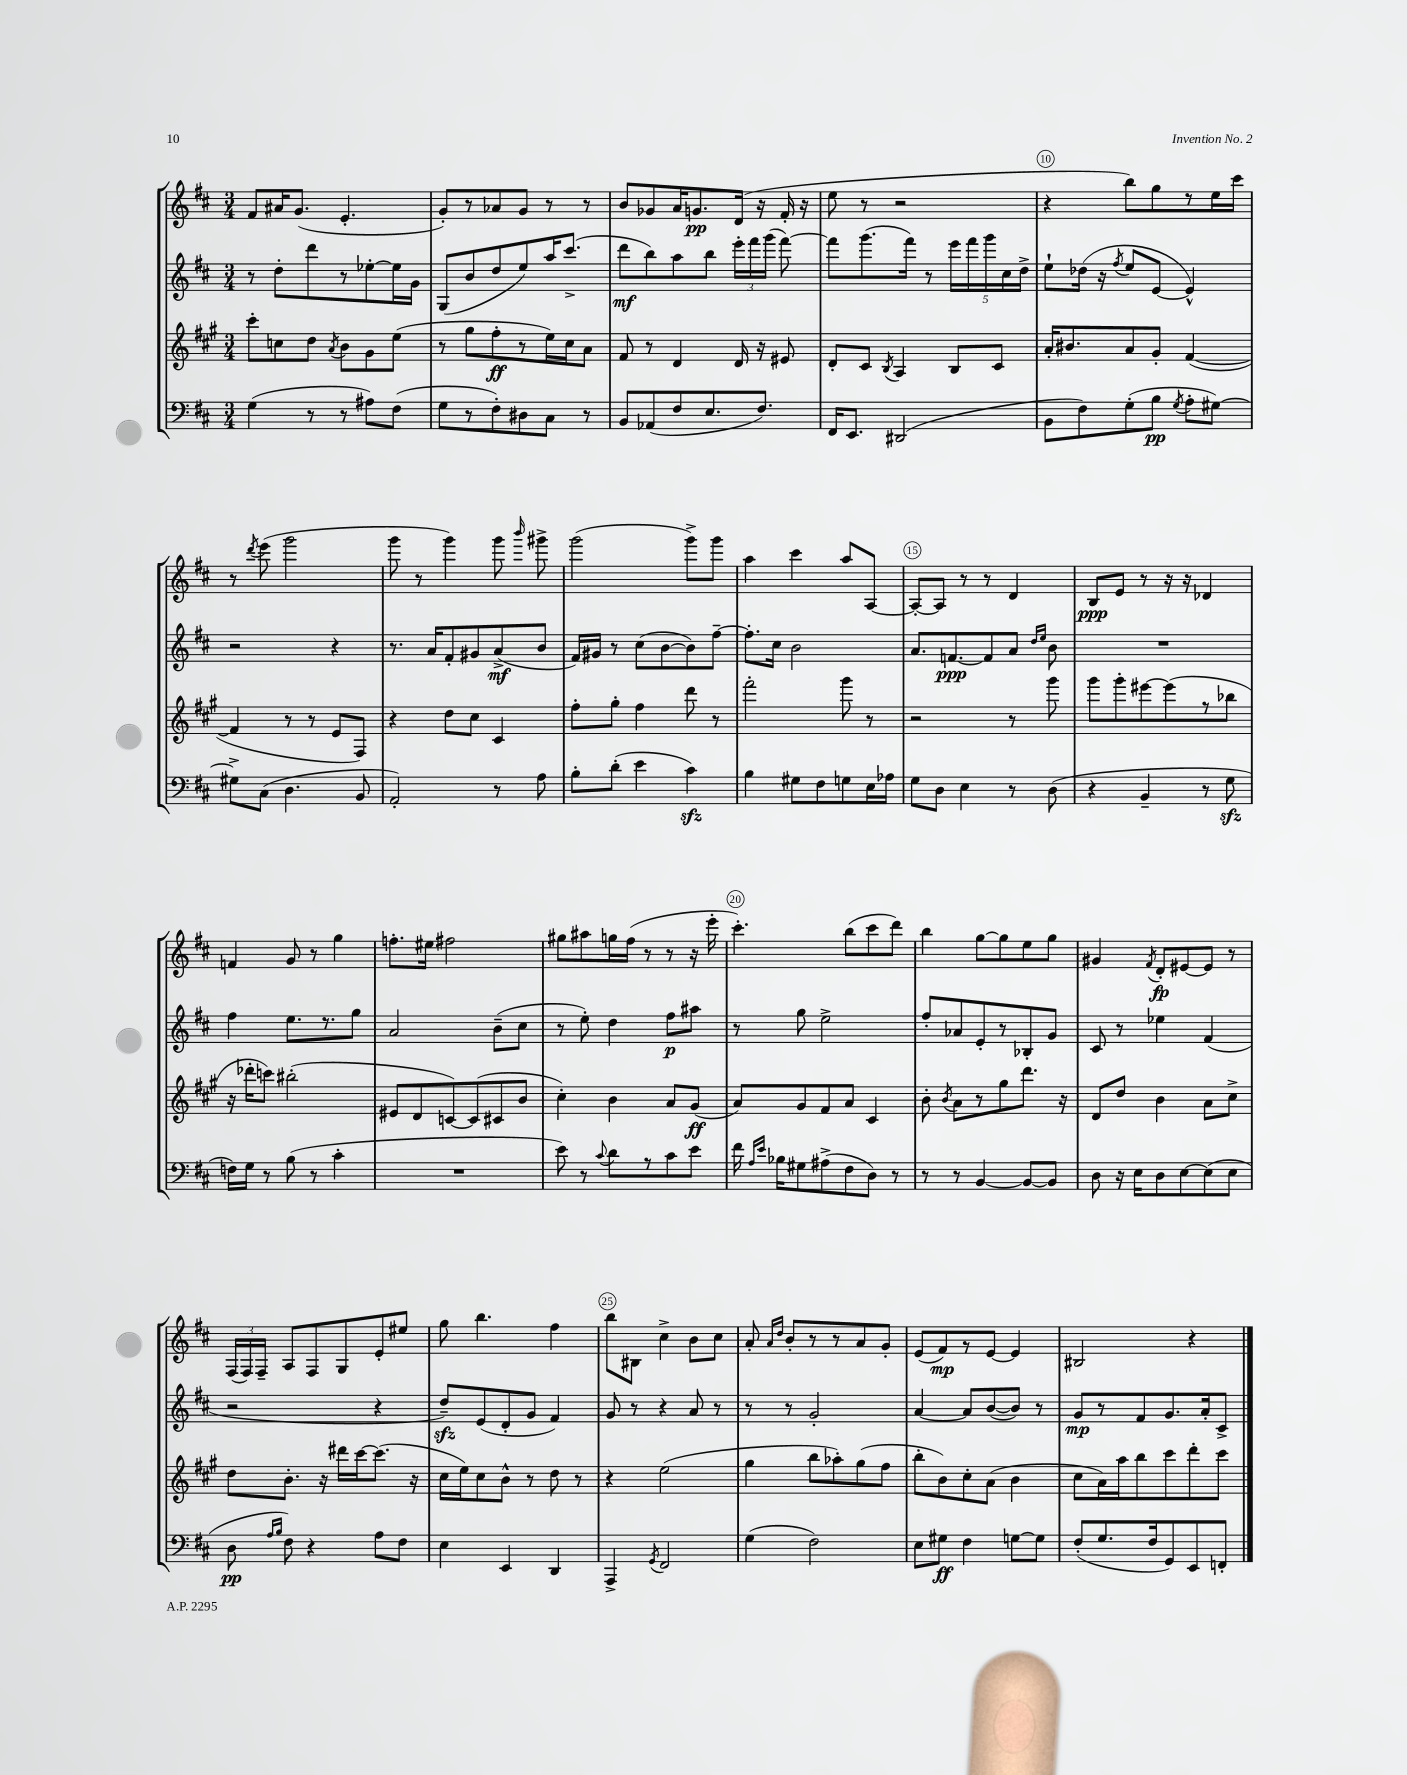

**kern	**kern	**kern	**kern
*staff4	*staff3	*staff2	*staff1
*clefF4	*clefG2	*clefG2	*clefG2
*k[f#c#]	*k[f#c#g#]	*k[f#c#]	*k[f#c#]
*M3/4	*M3/4	*M3/4	*M3/4
(4G	8ccc#'	8r	8f#
.	8cc	8dd'	16a#
.	.	.	(8.g
8r	8dd	8ddd	.
.	8qa	.	.
8r	8b	8r	4.e'
8A#)	8g#	[8ee-'	.
(8F#	(8ee	16ee-]	.
.	.	16g	.
=	=	=	=
8G	8r	(8G	8g')
8r	8gg#	8b	8r
8F#')	8ff#'	8dd	8a-
8D#	8r	8ee)	8g
8C#	16ee)	16aa	8r
.	16cc#	(8.ccc#^	.
8r	8a	.	8r
=	=	=	=
8BB	8f#	8ddd	8b
(8AA-	8r	8bb)	8g-
8F#	4d	8aa	16a
.	.	.	8.g
8.E	.	8bb	.
.	16d	24eee'	(16d
.	.	24fff#	.
8.F#)	16r	.	16r
.	.	(24ggg	.
.	8e#	[8fff#)	16f#'
.	.	.	16r
=	=	=	=
16FF#	8d'	8fff#]	8ee
8.EE	.	.	.
.	8c#	(8.ggg	8r
.	8qB	.	.
(2DD#	4A	.	2r
.	.	16fff#)	.
.	.	8r	.
.	8B	20eee	.
.	.	20fff#	.
.	.	20ggg	.
.	8c#	.	.
.	.	20cc#	.
.	.	20dd^	.
=	=	=	=
8BB	16a'	8ee`	4r
.	8.b#	.	.
8F#)	.	(16dd-	.
.	.	16r	.
.	.	8qff#	.
(8G'	8a	8ee	8bb)
8B	8g#'	[8e	8gg
8qG	.	.	.
8A'	([4f#	4e^^])	8r
[8G#)	.	.	16ee
.	.	.	16ccc#
=	=	=	=
8G#^]	4f#]	2r	8r
.	.	.	8qddd
(8C#	.	.	(8eee
4.D	8r	.	2ggg
.	8r	.	.
.	8e	4r	.
8BB	8F#)	.	.
=	=	=	=
2AA')	4r	8.r	8ggg
.	.	.	8r
.	.	16a	.
.	8dd	8f#'	4ggg)
.	8cc#	8g#	.
8r	4c#	(8a^	8ggg
.	.	.	16qqbbb
8A	.	8b	8ggg#^
=	=	=	=
8B'	8ff#'	16f#)	(2ggg
.	.	16g#	.
(8d'	8gg#'	8r	.
4e	4ff#	(8cc#	.
.	.	[8b	.
4c#)	8ddd	8b])	8ggg^)
.	8r	[8ff#~	8ggg
=	=	=	=
4B	2fff#'	8.ff#']	4aa
.	.	16cc#	.
8G#	.	2b	4ccc#
8F#	.	.	.
8G	8ggg#	.	8aa
16E	8r	.	[8A
16A-	.	.	.
=	=	=	=
8G	2r	8.a	8A'_
8D	.	.	8A]
.	.	[8.f	.
4E	.	.	8r
.	.	8f]	8r
8r	8r	8a	4d
.	.	16qqdd	.
.	.	16qqee	.
(8D	8ggg#	8b	.
=	=	=	=
4r	8ggg#	2.r	8B
.	8ggg#'	.	8e
4BB~	[8eee#	.	8r
.	(8eee#]	.	16r
.	.	.	16r
8r	8r	.	4d-
8G	8bb-	.	.
=	=	=	=
16F)	16r	4ff#	4f
16G	16ddd-'	.	.
8r	8ccc)	.	.
(8B	(2bb#'	8.ee	8g
8r	.	.	8r
.	.	8.r	.
4c#'	.	.	4gg
.	.	8gg	.
=	=	=	=
2.r	8e#	2a	8.ff'
.	8d	.	.
.	.	.	16ee#
.	[8c)	.	2ff#
.	(8c]	.	.
.	8c#	(8b~	.
.	8b	8cc#	.
=	=	=	=
8e)	4cc#')	8r	8gg#
8r	.	8ee')	8aa#
8qqc#	.	.	.
8d	4b	4dd	16gg
.	.	.	(16ff#
8r	.	.	8r
8c#	8a	8ff#	8r
8e	(8g#	8aa#	16r
.	.	.	16eee'
=	=	=	=
16f#	8a)	8r	4.ccc#')
16qqA	.	.	.
16qqe	.	.	.
16B-	.	.	.
8G#	8g#	8gg	.
(8A#^	8f#	2ee^	.
8F#	8a	.	(8bb
8D)	4c#	.	8ccc#
8r	.	.	8ddd)
=	=	=	=
8r	8b'	8ff#'	4bb
.	8qb	.	.
8r	8a	8a-	.
[4BB	8r	8e'	[8gg
.	8gg#	8r	8gg]
8BB_	8.ddd	8B-'	8ee
8BB]	.	8g	8gg
.	16r	.	.
=	=	=	=
8D	8d	8c#	4g#
16r	8dd	8r	.
16E	.	.	.
.	.	.	8qf#
8D	4b	4ee-	8d'
[8E	.	.	[8e#
(8E]	8a	(4f#	8e#]
8E	8cc#^	.	8r
=	=	=	=
8D	8dd	2r	(24F#
.	.	.	24F#)
.	.	.	24F#~
16qqA	.	.	.
16qqB	.	.	.
8F#)	8.b'	.	8A
4r	.	.	8F#
.	16r	.	.
.	16ddd#	.	8G
.	[16ccc#	.	.
8A	(8.ccc#]	4r	8e'
8F#	.	.	8ee#
.	16r	.	.
=	=	=	=
4E	16cc#	8dd~)	8gg
.	16ee)	.	.
.	8cc#	(8e	4.bb
4EE	8b^^	8d'	.
.	8r	8g	.
4DD	8dd	4f#)	4ff#
.	8r	.	.
=	=	=	=
4AAA^	4r	8g	8bb
.	.	8r	8B#
8qGG	.	.	.
2FF#	(2ee	4r	4cc#^
.	.	8a	8b
.	.	8r	8cc#
=	=	=	=
(4G	4gg#	8r	8a'
.	.	.	16qqa
.	.	.	16qqdd
.	.	8r	8b'
2F#)	8bb	2g'	8r
.	8aa-')	.	8r
.	(8gg#	.	8a
.	8ff#	.	8g'
=	=	=	=
8E	8bb'	[4a	(8e
8G#	8b)	.	8f#)
4F#	8cc#'	8a]	8r
.	(8a	([8b	[8e
[8G	4b	8b])	4e]
8G]	.	8r	.
=	=	=	=
(8F#'	8cc#	8g	2B#
8.G	16a)	8r	.
.	16aa	.	.
.	8bb	8f#	.
16F#	.	.	.
8GG)	8ccc#	8.g	.
8EE	8ddd'	.	4r
.	.	16a'	.
8FF'	8ccc#	8c#^	.
==	==	==	==
*-	*-	*-	*-
